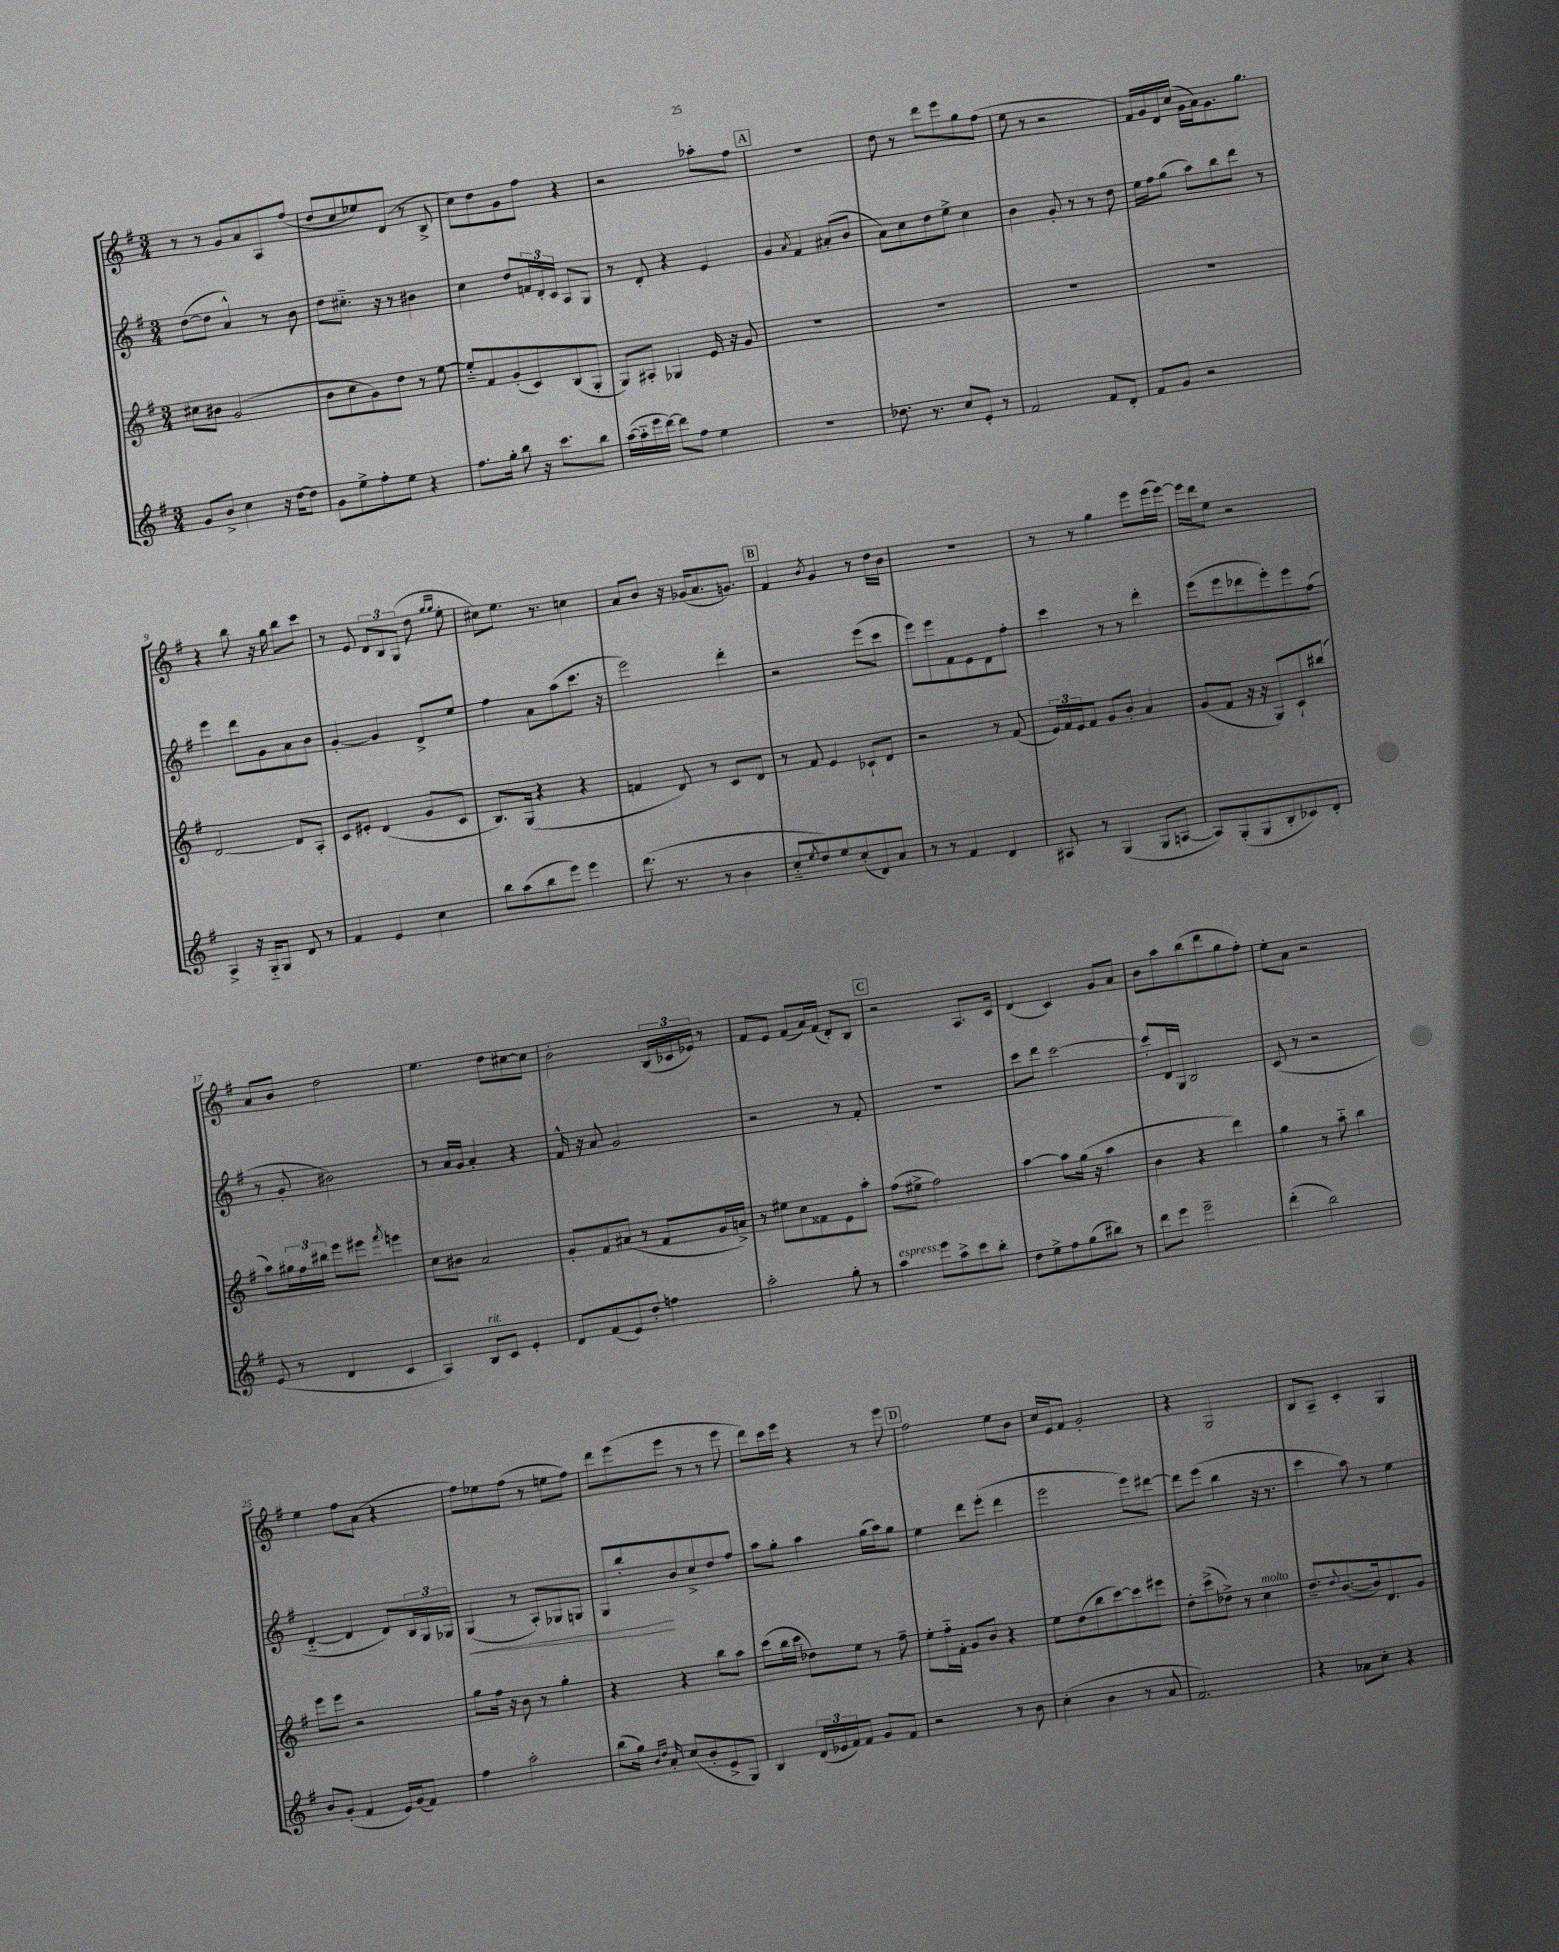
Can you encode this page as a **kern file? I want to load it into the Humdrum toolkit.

**kern	**kern	**kern	**dynam	**kern
*part4	*part3	*part2	*part2	*part1
*staff4	*staff3	*staff2	*staff2	*staff1
*clefG2	*clefG2	*clefG2	*	*clefG2
*k[f#]	*k[f#]	*k[f#]	*	*k[f#]
*M3/4	*M3/4	*M3/4	*	*M3/4
=1	=1	=1	=1	=1
8g/L	8cc#X\L	([8dd\L	.	8r
8b^/J	8b#X\J	8dd\J]	.	8r
4cc\	(2g/	4a^^/)	.	8g/L
.	.	.	.	8a/
16r	.	8r	.	8A/
[16dd\KL	.	.	.	.
8dd\J]	.	8b\	.	(8ff#/J
=2	=2	=2	=2	=2
8g\L	8b\L	8dd\L	.	8dd/L
8ee^\	8cc\	8.cc#X\J	.	8cc/
8ff#'\	8g\)	.	.	8ee-X/)
.	.	16r	.	.
8ee\J	8dd\J	8r	.	(8d/J
4r	8r	4b#X\	.	8r
.	[8ee\	.	.	8B^/
=3	=3	=3	=3	=3
8.ff#\L	8ee/L]	4cc\	.	8cc\L)
.	8f#/	.	.	8dd\
16gg'\Jk	.	.	.	.
8bb\	(8g'/	8dd/L	.	8g\
16r	8c/)	24fn/L	.	8ff#\J
.	.	24d'/	.	.
8.ccc\L	.	.	.	.
.	.	24c/JJ	.	.
.	(8B/	8A/L	.	4r
8bb\J	8G'/J	8G/J	.	.
=4	=4	=4	=4	=4
([16aa\LL	8G/L)	8r	.	2r
16aa\]	.	.	.	.
16eee\	8A#X'/J	8d'/	.	.
[16ddd\JJ)	.	.	.	.
8ddd\L]	4G-X/	4r	.	.
8ff#\J	.	.	.	.
4ee\	16e/	4e/	.	8aa-X'\L
.	16r	.	.	.
.	8g/	.	.	8ff#\J
!!LO:REH:place=s1:t=A
=5	=5	=5	=5	=5
2.r	2.r	4g/	.	2.r
.	.	8qa/	.	.
.	.	4f#/	.	.
.	.	(8a#X'/L	.	.
.	.	8b/J	.	.
=6	=6	=6	=6	=6
8.dd-X\	2.r	8a\L)	.	8dd\
.	.	8cc\	.	8r
8.r	.	.	.	.
.	.	8dd\	.	8ddd\L
8cc/L	.	8ee^\J	.	8eee\
8e'/J	.	4cc\	.	8gg\
8r	.	.	.	(8ff#\J
=7	=7	=7	=7	=7
2f#/	2.r	4b\	.	8ee\
.	.	.	.	8r
.	.	8g'/	.	2r
.	.	8r	.	.
8f#/L	.	8r	.	.
8d'/J	.	8dd\	.	.
=8	=8	=8	=8	=8
8f#/L	2.r	16ee\LL	.	16f#/LL)
.	.	16ff#\J	.	16g/
8g/J	.	(8gg\J	.	16d/
.	.	.	.	(16cc/JJ
2r	.	8aa\L)	.	16g\LL
.	.	.	.	16a\J)
.	.	8bb\	.	8.g\
.	.	8ddd\J	.	.
.	.	.	.	8.gg\J
.	.	8r	.	.
!!LO:LB:g=z
=9	=9	=9	=9	=9
4A^/	[2d/	4eee\	.	4r
16r	.	8ddd\L	.	8bb\
16G/KL	.	.	.	.
8G/J	.	8g\	.	16r
.	.	.	.	16gg\
8d/	8d/L]	8a\	.	8bb\L
8r	8A'/J	8b\J	.	8ccc\J
=10	=10	=10	=10	=10
4f#/	8c/L	[4g'/	.	8r
.	8e#X'/J	.	.	8e/
4e/	(4d/	4g/]	.	12d/L
.	.	.	.	12B/
.	.	.	.	(12G/J
4cc\	8g/L	8d^/L	.	8dd\
.	.	.	.	16qqgg/LL
.	.	.	.	16qqgg/JJ
.	8c/J	8ee/J	.	8ee'\
=11	=11	=11	=11	=11
8bb\L	8.B/L)	4ff#\	.	8cc#X\L)
(8aa\	.	.	.	8.ee\J
.	(16G/Jk	.	.	.
8bb\	4r	8a\L	.	.
.	.	.	.	8.r
8eee\J)	.	(8aa\	.	.
4eee\	4r	8.ccc\J	.	4ccn\
.	.	16r	.	.
=12	=12	=12	=12	=12
(8.ddd\	4fn/	2eee\)	.	8a/L
.	.	.	.	8b/J
8.r	.	.	.	.
.	8d/)	.	.	16r
.	.	.	.	(16g-X/KL
8r	8r	.	.	8.a/
4b\	8c/L	4ddd'\	.	.
.	.	.	.	8.gn/J)
.	8d/J	.	.	.
!!LO:REH:place=s1:t=B
=13	=13	=13	=13	=13
8cc/L	8r	2r	.	4f#/
8qee/	.	.	.	.
8dd/)	8f#/	.	.	.
.	.	.	.	8qb/
8ee/	4e/	.	.	4g/
(8cc'/	.	.	.	.
8d/)	8c-X`/L	(8eee\L	.	8r
8a/J	8d/J	8ccc\J	.	16dd\LL
.	.	.	.	16b\JJ
=14	=14	=14	=14	=14
8r	2r	8eee\L)	.	2.r
8r	.	8eee\	.	.
4f#/	.	8f#\	.	.
.	.	8e\	.	.
4d/	8r	8d\	.	.
.	(8f#/	8ff#'\J	.	.
=15	=15	=15	=15	=15
8A#X/	24e/LL)	4ccc\	.	8r
.	24f#/	.	.	.
.	24e/J	.	.	.
8r	8f#/J	.	.	8r
(4G/	8g/L	8r	.	4gg\
.	8b'/J	8r	.	.
8G/L	4a/	4ddd'\	.	8eee\L
[8An/J	.	.	.	(16eee\L
.	.	.	.	[16eee\JJ)
=16	=16	=16	=16	=16
8A/L])	(8g/L	(8eee\L	.	16eee\LL]
.	.	.	.	16ddd\J
(8G'/	8f#/J	8eee\	.	8ee\J
8G/	16r	8ddd-X\	.	2r
.	16r	.	.	.
8B'/	8G/L)	8eee'\)	.	.
8c-X/)	8c`/	8eee\	.	.
8d'/J	(8bb#X/J	(8ff#\J	.	.
!!LO:LB:g=z
=17	=17	=17	=17	=17
(8e/	8aa\L)	8r	.	8a/L
8r	24gg#X\L	8g'/	.	8b/J
.	24ff#\	.	.	.
.	24bb#X\JJ	.	.	.
4d/	8eee\L	2b#X\)	.	2dd\
.	8eee#X\J	.	.	.
.	8qfff#/	.	.	.
4c/	4eeen\	.	.	.
=18	=18	=18	=18	=18
4A/)	8cc\L	8r	.	4.ee\
.	8b#X\J	16a/LL	.	.
.	.	16g/JJ	.	.
!LO:TX:a:i:t=rit.	!	!	!	!
8B/L	2a/	4a'/	.	.
8c/J	.	.	.	8dd\L
4e'/	.	4r	.	[8cc#X\
.	.	.	.	8cc#\J]
=19	=19	=19	=19	=19
8d/L	8g'/L	16f#^^/	.	2b'\
.	.	16r	.	.
(8f#/	8f#/	8a/	.	.
8e/)	(8a#X/J	2g/	.	.
8dd'/J	8r	.	.	.
4ffn\	8f#/L	.	.	(24B/LL
.	.	.	.	24c-X/
.	.	.	.	24e-X/JJ)
.	16g/L	.	.	8r
.	16an^/JJ)	.	.	.
=20	=20	=20	=20	=20
2aa'\	8r	2r	.	8f#/L
.	8ee#X\L	.	.	8e/J
.	8cc\	.	.	(8f#/L
.	8f##X\	.	.	16a/L)
.	.	.	.	(16f#/JJ
8gg'\	8e\	8r	.	8d'/L)
8r	8aa'\J	8f#'/	.	8B/J
!!LO:REH:place=s1:t=C
=21	=21	=21	=21	=21
!LO:TX:a:i:t=espress.	!	!	!	!
4aa\	(8ff#\L	2.r	.	2r
.	8ee#X^\J	.	.	.
8eee\L	2ff#\)	.	.	.
8aa^\	.	.	.	.
8ccc\	.	.	.	8.A/L
8bb'\J	.	.	.	.
.	.	.	.	16c/Jk
=22	=22	=22	=22	=22
8dd\L	[4aa\	8ccc\L	.	(4d/
8ee^\	.	8ddd\J	.	.
8ff#\	8aa\L]	[2ccc\	.	4c/)
(8gg\	(16gg\Jk	.	.	.
.	16r	.	.	.
8bb#X\J)	4aa\	.	.	8g/L
8r	.	.	.	8a/J
=23	=23	=23	=23	=23
8ddd\L	4b\	8ccc'/L]	.	8b\L
8eee\J	.	16d/L	.	8aa\
.	.	16G/JJ	.	.
2eee~\	4r	2B/	.	(8bb\
.	.	.	.	8ddd\
.	4ddd\)	.	.	8gg\
.	.	.	.	8ff#'\J)
=24	=24	=24	=24	=24
(4ddd'\	4gg\	(8c/	.	8ee'\L
.	.	8r	.	8a\J
2bb\)	8r	2r	.	2r
.	8aa\	.	.	.
.	4bb\	.	.	.
!!LO:LB:g=z
=25	=25	=25	=25	=25
8b/L	8eee\L	[4d/	.	4ee\
(8g'/J	8eee\J	.	.	.
4f#/	2r	4d/]	.	8ff#\L
.	.	.	.	(8a\J
16e/LL)	.	8d/L)	.	4r
(16g/J	.	.	.	.
8f#/J)	.	24B/L	.	.
.	.	24G/	.	.
.	.	24G-X/JJ	.	.
=26	=26	=26	=26	=26
!	!	!	!LO:HP:b	!
4ff#\	8gg\L	(4G/	<	8ff#\L)
.	16ff#\Jk	.	.	8ee-X\
.	16r	.	.	.
2aa'\	8b\	8r	.	(8ff#\J
.	8r	8A'/L)	.	8r
.	4gg'\	8G-X/	.	8een\L
.	.	8Gn/J	.	8ff#\J)
=27	=27	=27	=27	=27
(8bb\L	4r	8G/L	.	8ddd\L
16gg\Jk)	.	8bb'/	.	(8eee\
16qqb/LL	.	.	.	.
16qqdd/JJ	.	.	.	.
16a'/	.	.	.	.
(8cc/L	4r	8b/	[	8eee\J
8b'/	.	8cc^/	.	8r
8e^/	8bb\L	8dd/	.	8r
8G/J)	8aa\J	8ff#/J	.	8eee\
=28	=28	=28	=28	=28
4B/	(8ccc\L	8aa\L	.	8ddd\L)
.	16bb\L	8gg'\J	.	16ccc\L
.	16ccc\JJ	.	.	16eee\JJ
(24d/LL	8dd-X\L)	4aa\	.	4r
24e-X/	.	.	.	.
24f#/J)	.	.	.	.
8f#/J	8ee\J	.	.	.
8g/L	8r	(16gg\LL	.	8r
.	.	16aa\J)	.	.
8f#/J	8ff#~\	8gg\J	.	8eee\
!!LO:REH:place=s1:t=D
=29	=29	=29	=29	=29
2r	8ee'\L	4ee\	.	2ff#\
.	16ff#\L	.	.	.
.	16f#'\JJ	.	.	.
.	8g/L	8ddd\L	.	.
.	8b/J	(8eee'\J	.	.
8r	4r	4ddd\	.	8ee\L
8b\	.	.	.	8b\J
=30	=30	=30	=30	=30
(4cc'\	8ee\L	2eee\	.	16cc/LL
.	.	.	.	16e/J
.	(8dd\	.	.	8f#/J
4b\	8bb\	.	.	2g'/
.	[8ccc\)	.	.	.
8r	8ccc\]	8eee\L)	.	.
8a/	8eee#X\J	[8ddd#X\J	.	.
=31	=31	=31	=31	=31
2.f#/)	8dd'\L	8ddd#\L]	.	4r
.	(8ccc^\	(8eee\J	.	.
.	8dd-X^\J)	4bb\	.	2G/
.	8r	.	.	.
!	!LO:TX:a:i:t=molto	!	!	!
.	4cc\	16r	.	.
.	.	8.r	.	.
=32	=32	=32	=32	=32
4r	8.dd~/L	4ccc\	.	8B/L
.	.	.	.	8A~/J
.	8qqdd/	.	.	.
.	([8.b/	.	.	.
8a-X\L	.	8aa\)	.	4c'/
8cc'\J	16b/k])	8r	.	.
.	8.d/	.	.	.
4r	.	4ee\	.	4G/
.	8g/J	.	.	.
==	==	==	==	==
*-	*-	*-	*-	*-
